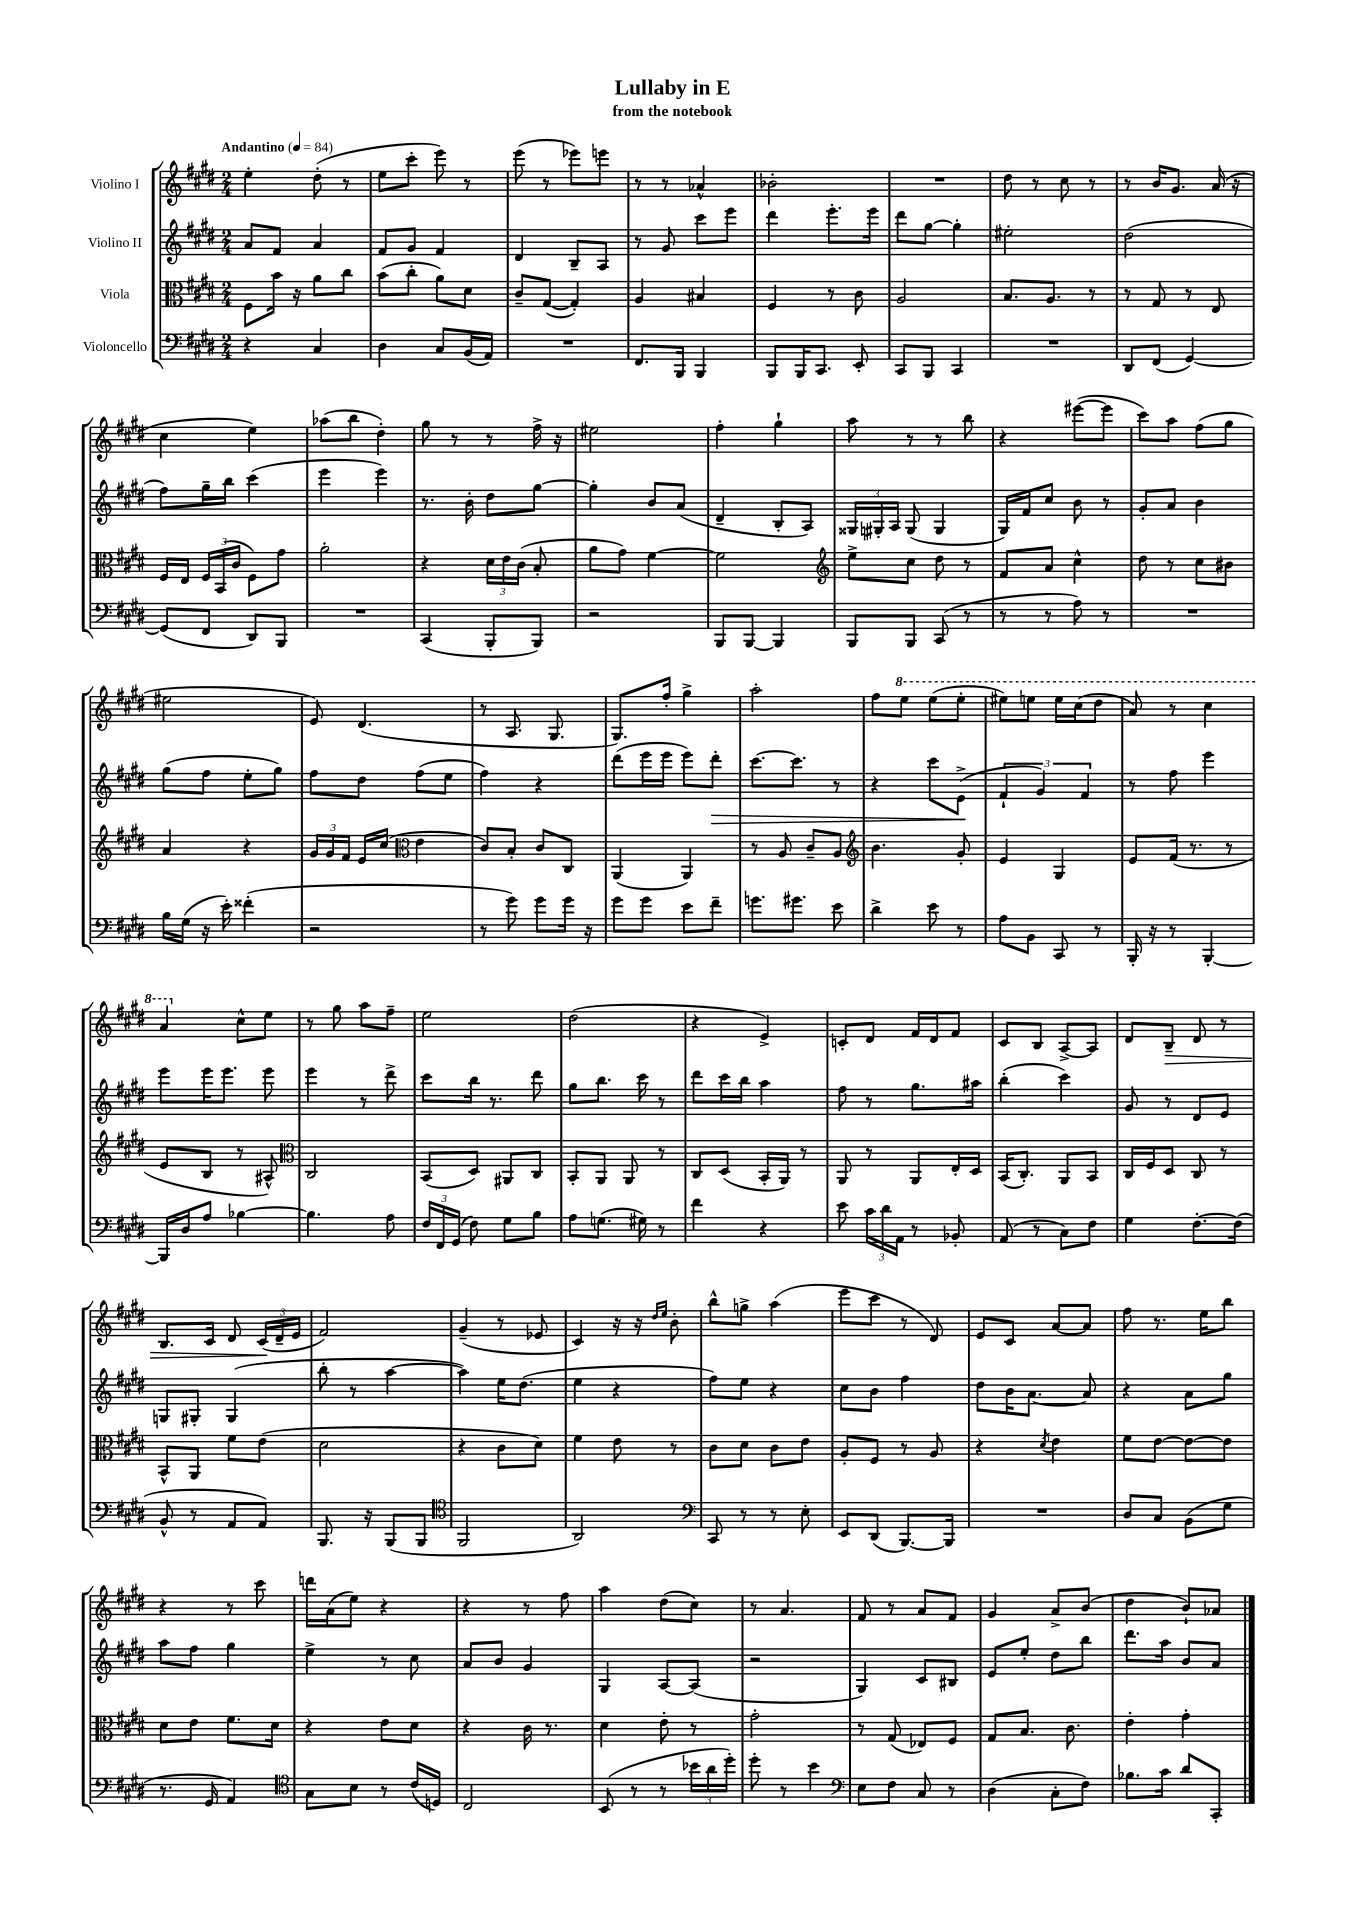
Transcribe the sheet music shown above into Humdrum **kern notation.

**kern	**kern	**kern	**dynam	**kern	**dynam
*part4	*part3	*part2	*part2	*part1	*part1
*staff4	*staff3	*staff2	*staff2	*staff1	*staff1
*I"Violoncello	*I"Viola	*I"Violino II	*	*I"Violino I	*
*clefF4	*clefC3	*clefG2	*	*clefG2	*
*k[f#c#g#d#]	*k[f#c#g#d#]	*k[f#c#g#d#]	*	*k[f#c#g#d#]	*
*M2/4	*M2/4	*M2/4	*	*M2/4	*
*MM84	*MM84	*MM84	*	*MM84	*
=1	=1	=1	=1	=1	=1
!	!	!	!	!LO:TX:a:B:t=Andantino	!
4r	8F#\L	8a/L	.	4ee'\	.
.	16b\Jk	8f#/J	.	.	.
.	16r	.	.	.	.
4C#/	8a\L	4a/	.	(8dd#'\	.
.	8cc#\J	.	.	8r	.
=2	=2	=2	=2	=2	=2
4D#\	(8b\L	8f#/L	.	8ee\L	.
.	8cc#'\J	8g#/J	.	8ccc#'\J	.
8C#/L	8a\L)	4f#/	.	8eee\)	.
(16BB/L	8d#\J	.	.	8r	.
16AA/JJ)	.	.	.	.	.
=3	=3	=3	=3	=3	=3
2r	8c#~/L	4d#/	.	(8eee\	.
.	([8G#/J	.	.	8r	.
.	4G#'/])	8B~/L	.	8eee-X\L)	.
.	.	8A/J	.	8eeen\J	.
=4	=4	=4	=4	=4	=4
8.FF#/L	4A/	8r	.	8r	.
.	.	8g#/	.	8r	.
16BBB/Jk	.	.	.	.	.
4BBB/	4B#X/	8ccc#\L	.	4a-X^^/	.
.	.	8eee\J	.	.	.
=5	=5	=5	=5	=5	=5
8BBB/L	4F#/	4ddd#\	.	2b-X'\	.
16BBB/K	.	.	.	.	.
8.CC#/J	.	.	.	.	.
.	8r	8.eee'\L	.	.	.
8EE'/	8c#\	.	.	.	.
.	.	16eee\Jk	.	.	.
=6	=6	=6	=6	=6	=6
8CC#/L	2A/	8ddd#\L	.	2r	.
8BBB/J	.	[8gg#\J	.	.	.
4CC#/	.	4gg#'\]	.	.	.
=7	=7	=7	=7	=7	=7
2r	8.B/L	2ee#X'\	.	8dd#\	.
.	.	.	.	8r	.
.	8.A/J	.	.	.	.
.	.	.	.	8cc#\	.
.	8r	.	.	8r	.
=8	=8	=8	=8	=8	=8
8DD#/L	8r	(2dd#\	.	8r	.
(8FF#/J	8G#/	.	.	16b/KL	.
.	.	.	.	8.g#/J	.
[4GG#/)	8r	.	.	.	.
.	8E/	.	.	(16a/	.
.	.	.	.	16r	.
!!LO:LB:g=z
=9	=9	=9	=9	=9	=9
(8GG#/L]	16F#/LL	8ff#\L)	.	4cc#\	.
.	16E/JJ	.	.	.	.
8FF#/J	24F#/LL	16gg#~\L	.	.	.
.	(24BB/	.	.	.	.
.	.	16bb\JJ	.	.	.
.	24c#/JJ	.	.	.	.
8DD#/L)	8F#\L)	(4ccc#\	.	4ee\)	.
8BBB/J	8g#\J	.	.	.	.
=10	=10	=10	=10	=10	=10
2r	2a'\	4eee\	.	(8aa-X\L	.
.	.	.	.	8bb\J	.
.	.	4eee\)	.	4dd#'\)	.
=11	=11	=11	=11	=11	=11
(4CC#/	4r	8.r	.	8gg#\	.
.	.	.	.	8r	.
.	.	16b'\	.	.	.
8BBB'/L	24d#\LL	8dd#\L	.	8r	.
.	24e\	.	.	.	.
.	(24c#\JJ	.	.	.	.
8BBB/J)	8B'/	[8gg#\J	.	16ff#^\	.
.	.	.	.	16r	.
=12	=12	=12	=12	=12	=12
2r	8a\L	4gg#'\]	.	2ee#X\	.
.	8g#\J)	.	.	.	.
.	[4f#\	8b/L	.	.	.
.	.	(8a/J	.	.	.
=13	=13	=13	=13	=13	=13
8BBB/L	2f#\]	4d#~/	.	4ff#'\	.
[8BBB/J	.	.	.	.	.
4BBB/]	.	8B'/L	.	4gg#`\	.
.	.	8A/J)	.	.	.
=14	=14	=14	=14	=14	=14
*	*clefG2	*	*	*	*
8BBB/L	8ee^\L	24G##X/LL	.	8aa\	.
.	.	24G#X'/	.	.	.
.	.	24A/JJ	.	.	.
8BBB/J	8cc#\J	(8G#/	.	8r	.
(8CC#/	8dd#\	4G#/	.	8r	.
8r	8r	.	.	8bb\	.
=15	=15	=15	=15	=15	=15
8r	8f#/L	16G#/LL)	.	4r	.
.	.	16f#/J	.	.	.
8r	8a/J	8cc#/J	.	.	.
8A\)	4cc#^^\	8b\	.	([8eee#X\L	.
8r	.	8r	.	8eee#\J]	.
=16	=16	=16	=16	=16	=16
2r	8dd#\	8g#'/L	.	8ccc#\L)	.
.	8r	8a/J	.	8aa\J	.
.	8cc#\L	4b\	.	(8ff#\L	.
.	8b#X\J	.	.	8gg#\J	.
!!LO:LB:g=z
=17	=17	=17	=17	=17	=17
16B\LL	4a/	(8gg#\L	.	2ee#X\	.
(16G#\JJ	.	.	.	.	.
16r	.	8ff#\J	.	.	.
16e'\)	.	.	.	.	.
(4f##X'\	4r	8ee'\L	.	.	.
.	.	8gg#\J)	.	.	.
=18	=18	=18	=18	=18	=18
2r	24g#/LL	8ff#\L	.	8e/)	.
.	24g#/	.	.	.	.
.	24f#/JJ	.	.	.	.
.	16e/LL	8dd#\J	.	(4.d#/	.
.	(16cc#/JJ	.	.	.	.
*	*clefC3	*	*	*	*
.	4e\	(8ff#\L	.	.	.
.	.	8ee\J	.	.	.
=19	=19	=19	=19	=19	=19
8r	8c#/L)	4ff#\)	.	8r	.
8g#\)	8B'/J	.	.	8.A/	.
8g#\L	8c#/L	4r	.	.	.
.	.	.	.	8.G#/	.
16g#\Jk	8C#/J	.	.	.	.
16r	.	.	.	.	.
=20	=20	=20	=20	=20	=20
8g#\L	(4AA/	(8ddd#\L	.	8.G#/L)	.
8g#\J	.	16eee\L	.	.	.
.	.	16eee\JJ	.	16ff#'/Jk	.
8e\L	4AA/)	8eee\L)	.	4gg#^\	.
!	!	!	!LO:HP:b	!	!
8f#~\J	.	8ddd#'\J	>	.	.
=21	=21	=21	=21	=21	=21
8.gn\L	8r	[8.ccc#\L	.	2aa'\	.
.	8A/	.	.	.	.
8.g#X\J	.	8.ccc#\J]	.	.	.
.	8c#~/L	.	.	.	.
8e\	8A/J	8r	.	.	.
=22	=22	=22	=22	=22	=22
*	*clefG2	*	*	*	*
4d#^\	4.b\	4r	.	8ff#\L	.
*	*	*	*	*8va	*
.	.	.	.	8eee\J	.
8e\	.	8ccc#\L	.	(8eee\L	.
8r	8g#'/	(8e^\J	.	8eee'\J	.
.	.	.	]	.	.
=23	=23	=23	=23	=23	=23
8A\L	4e/	6f#`/	.	8eee#X\L)	.
8BB\J	.	.	.	8eeen\J	.
.	.	6g#/)	.	.	.
8CC#/	4G#/	.	.	16eee\LL	.
.	.	.	.	(16ccc#\J	.
.	.	6f#/	.	.	.
8r	.	.	.	8ddd#\J	.
=24	=24	=24	=24	=24	=24
16BBB'/	8e/L	8r	.	8aa/)	.
16r	.	.	.	.	.
8r	(16f#/Jk	8ff#\	.	8r	.
.	8.r	.	.	.	.
[4BBB'/	.	4eee\	.	4ccc#\	.
.	8r	.	.	.	.
!!LO:LB:g=z
=25	=25	=25	=25	=25	=25
16BBB/LL]	8e/L	8eee\L	.	4aa/	.
16D#/J	.	.	.	.	.
8A/J	8B/J	16eee\K	.	.	.
.	.	8.eee\J	.	.	.
*	*	*	*	*X8va	*
[4B-X\	8r	.	.	8cc#^^\L	.
.	8A#X^^/)	8eee\	.	8ee\J	.
=26	=26	=26	=26	=26	=26
*	*clefC3	*	*	*	*
4.B-\]	2C#/	4eee\	.	8r	.
.	.	.	.	8gg#\	.
.	.	8r	.	8aa\L	.
8A\	.	8ddd#^\	.	8ff#~\J	.
=27	=27	=27	=27	=27	=27
24F#/LL	(8BB/L	8ccc#\L	.	2ee\	.
24FF#/	.	.	.	.	.
(24GG#/JJ	.	.	.	.	.
8F#\)	8D#/J)	16bb\Jk	.	.	.
.	.	8.r	.	.	.
8G#\L	8AA#X/L	.	.	.	.
8B\J	8C#/J	8ddd#\	.	.	.
=28	=28	=28	=28	=28	=28
8A\L	8BB'/L	8gg#\L	.	(2dd#\	.
(8.Gn\J	8AA/J	8.bb\J	.	.	.
.	8AA/	.	.	.	.
16G#X\)	.	16ccc#\	.	.	.
8r	8r	8r	.	.	.
=29	=29	=29	=29	=29	=29
4f#\	8C#/L	8ddd#\L	.	4r	.
.	(8D#/J	16ccc#\L	.	.	.
.	.	16bb\JJ	.	.	.
4r	16BB'/LL	4aa\	.	4e^/)	.
.	16AA/JJ)	.	.	.	.
.	8r	.	.	.	.
=30	=30	=30	=30	=30	=30
8e\	8AA/	8ff#\	.	8cn'/L	.
24c#\LL	8r	8r	.	8d#/J	.
24d#\	.	.	.	.	.
24AA\JJ	.	.	.	.	.
8r	8AA/L	8.gg#\L	.	16f#/LL	.
.	.	.	.	16d#/J	.
8BB-X'/	16E'/L	.	.	8f#/J	.
.	16D#/JJ	16aa#X\Jk	.	.	.
=31	=31	=31	=31	=31	=31
(8AA/	(16BB/KL	(4bb'\	.	8c#/L	.
.	8.C#'/J)	.	.	.	.
8r	.	.	.	8B/J	.
8C#\L)	8AA/L	4ccc#\)	.	[8A^/L	.
8F#\J	8BB/J	.	.	8A/J]	.
=32	=32	=32	=32	=32	=32
4G#\	16C#/LL	8g#/	.	8d#/L	.
.	16F#/J	.	.	.	.
!	!	!	!	!	!LO:HP:b
.	8D#/J	8r	.	8B~/J	>
[8.F#'\L	8C#/	8d#/L	.	8d#/	.
.	8r	8e/J	.	8r	.
(16F#\Jk]	.	.	.	.	.
!!LO:LB:g=z
=33	=33	=33	=33	=33	=33
8BB^^/	8BB^^/L	8Gn/L	.	8.B/L	.
8r	8AA/J	8G#X'/J	.	.	.
.	.	.	.	16c#/Jk	.
8AA/L	8f#\L	(4G#/	.	8d#/	.
8AA/J)	(8e\J	.	.	(24c#/LL	.
.	.	.	.	24d#~/	]
.	.	.	.	24e/JJ	.
=34	=34	=34	=34	=34	=34
8.BBB/	2d#\	8bb'\	.	2f#/)	.
.	.	8r	.	.	.
16r	.	.	.	.	.
(8BBB/L	.	[4aa\	.	.	.
8BBB/J	.	.	.	.	.
=35	=35	=35	=35	=35	=35
*clefC4	*	*	*	*	*
2FF#/	4r	4aa\])	.	(4g#~/	.
.	8c#\L	16ee\KL	.	8r	.
.	.	(8.dd#\J	.	.	.
.	8d#\J)	.	.	8e-X/	.
=36	=36	=36	=36	=36	=36
2AA/)	4f#\	4ee\	.	4c#/)	.
.	8e\	4r	.	16r	.
.	.	.	.	16r	.
.	.	.	.	16qqdd#/LL	.
.	.	.	.	16qqee/JJ	.
.	8r	.	.	8b'\	.
=37	=37	=37	=37	=37	=37
*clefF4	*	*	*	*	*
8CC#/	8c#\L	8ff#\L)	.	8bb^^\L	.
8r	8d#\J	8ee\J	.	8ggn^\J	.
8r	8c#\L	4r	.	(4aa\	.
8E'\	8e\J	.	.	.	.
=38	=38	=38	=38	=38	=38
8EE/L	8A'/L	8cc#\L	.	8eee\L	.
(8DD#/J	8F#/J	8b\J	.	8ccc#\J	.
[8.BBB/L)	8r	4ff#\	.	8r	.
.	8A/	.	.	8d#/)	.
16BBB/Jk]	.	.	.	.	.
=39	=39	=39	=39	=39	=39
2r	4r	8dd#\L	.	8e/L	.
.	.	16b\K	.	8c#/J	.
.	.	[8.a\J	.	.	.
.	8qd#/	.	.	.	.
.	4e\	.	.	[8a/L	.
.	.	8a/]	.	8a/J]	.
=40	=40	=40	=40	=40	=40
8D#/L	8f#\L	4r	.	8ff#\	.
8C#/J	[8e\J	.	.	8.r	.
(8BB\L	8e\L_	8a\L	.	.	.
.	.	.	.	16ee\KL	.
8G#\J	8e\J]	8gg#\J	.	8bb\J	.
!!LO:LB:g=z
=41	=41	=41	=41	=41	=41
8.r	8d#\L	8aa\L	.	4r	.
.	8e\J	8ff#\J	.	.	.
16GG#/	.	.	.	.	.
4AA/)	8.f#\L	4gg#\	.	8r	.
.	.	.	.	8ccc#\	.
.	16d#\Jk	.	.	.	.
=42	=42	=42	=42	=42	=42
*clefC4	*	*	*	*	*
8G#\L	4r	4ee^\	.	16dddn\LL	.
.	.	.	.	(16a\J	.
8B\J	.	.	.	8ee\J)	.
8r	8e\L	8r	.	4r	.
(16c#/LL	8d#\J	8cc#\	.	.	.
16Dn/JJ)	.	.	.	.	.
=43	=43	=43	=43	=43	=43
2C#/	4r	8a/L	.	4r	.
.	.	8b/J	.	.	.
.	16c#\	4g#/	.	8r	.
.	8.r	.	.	.	.
.	.	.	.	8ff#\	.
=44	=44	=44	=44	=44	=44
(8BB/	4d#\	4G#/	.	4aa\	.
8r	.	.	.	.	.
8r	8e'\	[8A/L	.	(8dd#\L	.
24b-X\LL	8r	(8A/J]	.	8cc#\J)	.
24a\	.	.	.	.	.
24dd#'\JJ)	.	.	.	.	.
=45	=45	=45	=45	=45	=45
8dd#'\	2g#'\	2r	.	8r	.
8r	.	.	.	4.a/	.
4b\	.	.	.	.	.
=46	=46	=46	=46	=46	=46
*clefF4	*	*	*	*	*
8E\L	8r	4G#/)	.	8f#/	.
8F#\J	(8G#/	.	.	8r	.
8C#/	8E-X/L)	8c#/L	.	8a/L	.
8r	8F#/J	8B#X/J	.	8f#/J	.
=47	=47	=47	=47	=47	=47
(4D#\	8G#/L	8e/L	.	4g#/	.
.	8.B/J	8ee'/J	.	.	.
8C#'\L	.	8dd#\L	.	8a^/L	.
.	8.c#\	.	.	.	.
8F#\J)	.	8bb\J	.	(8b/J	.
=48	=48	=48	=48	=48	=48
8.B-X\L	4e'\	8.ddd#\L	.	4dd#\	.
16c#\Jk	.	16aa\Jk	.	.	.
8d#/L	4g#'\	8b/L	.	8b`/L)	.
8CC#'/J	.	8a/J	.	8a-X/J	.
==	==	==	==	==	==
*-	*-	*-	*-	*-	*-
